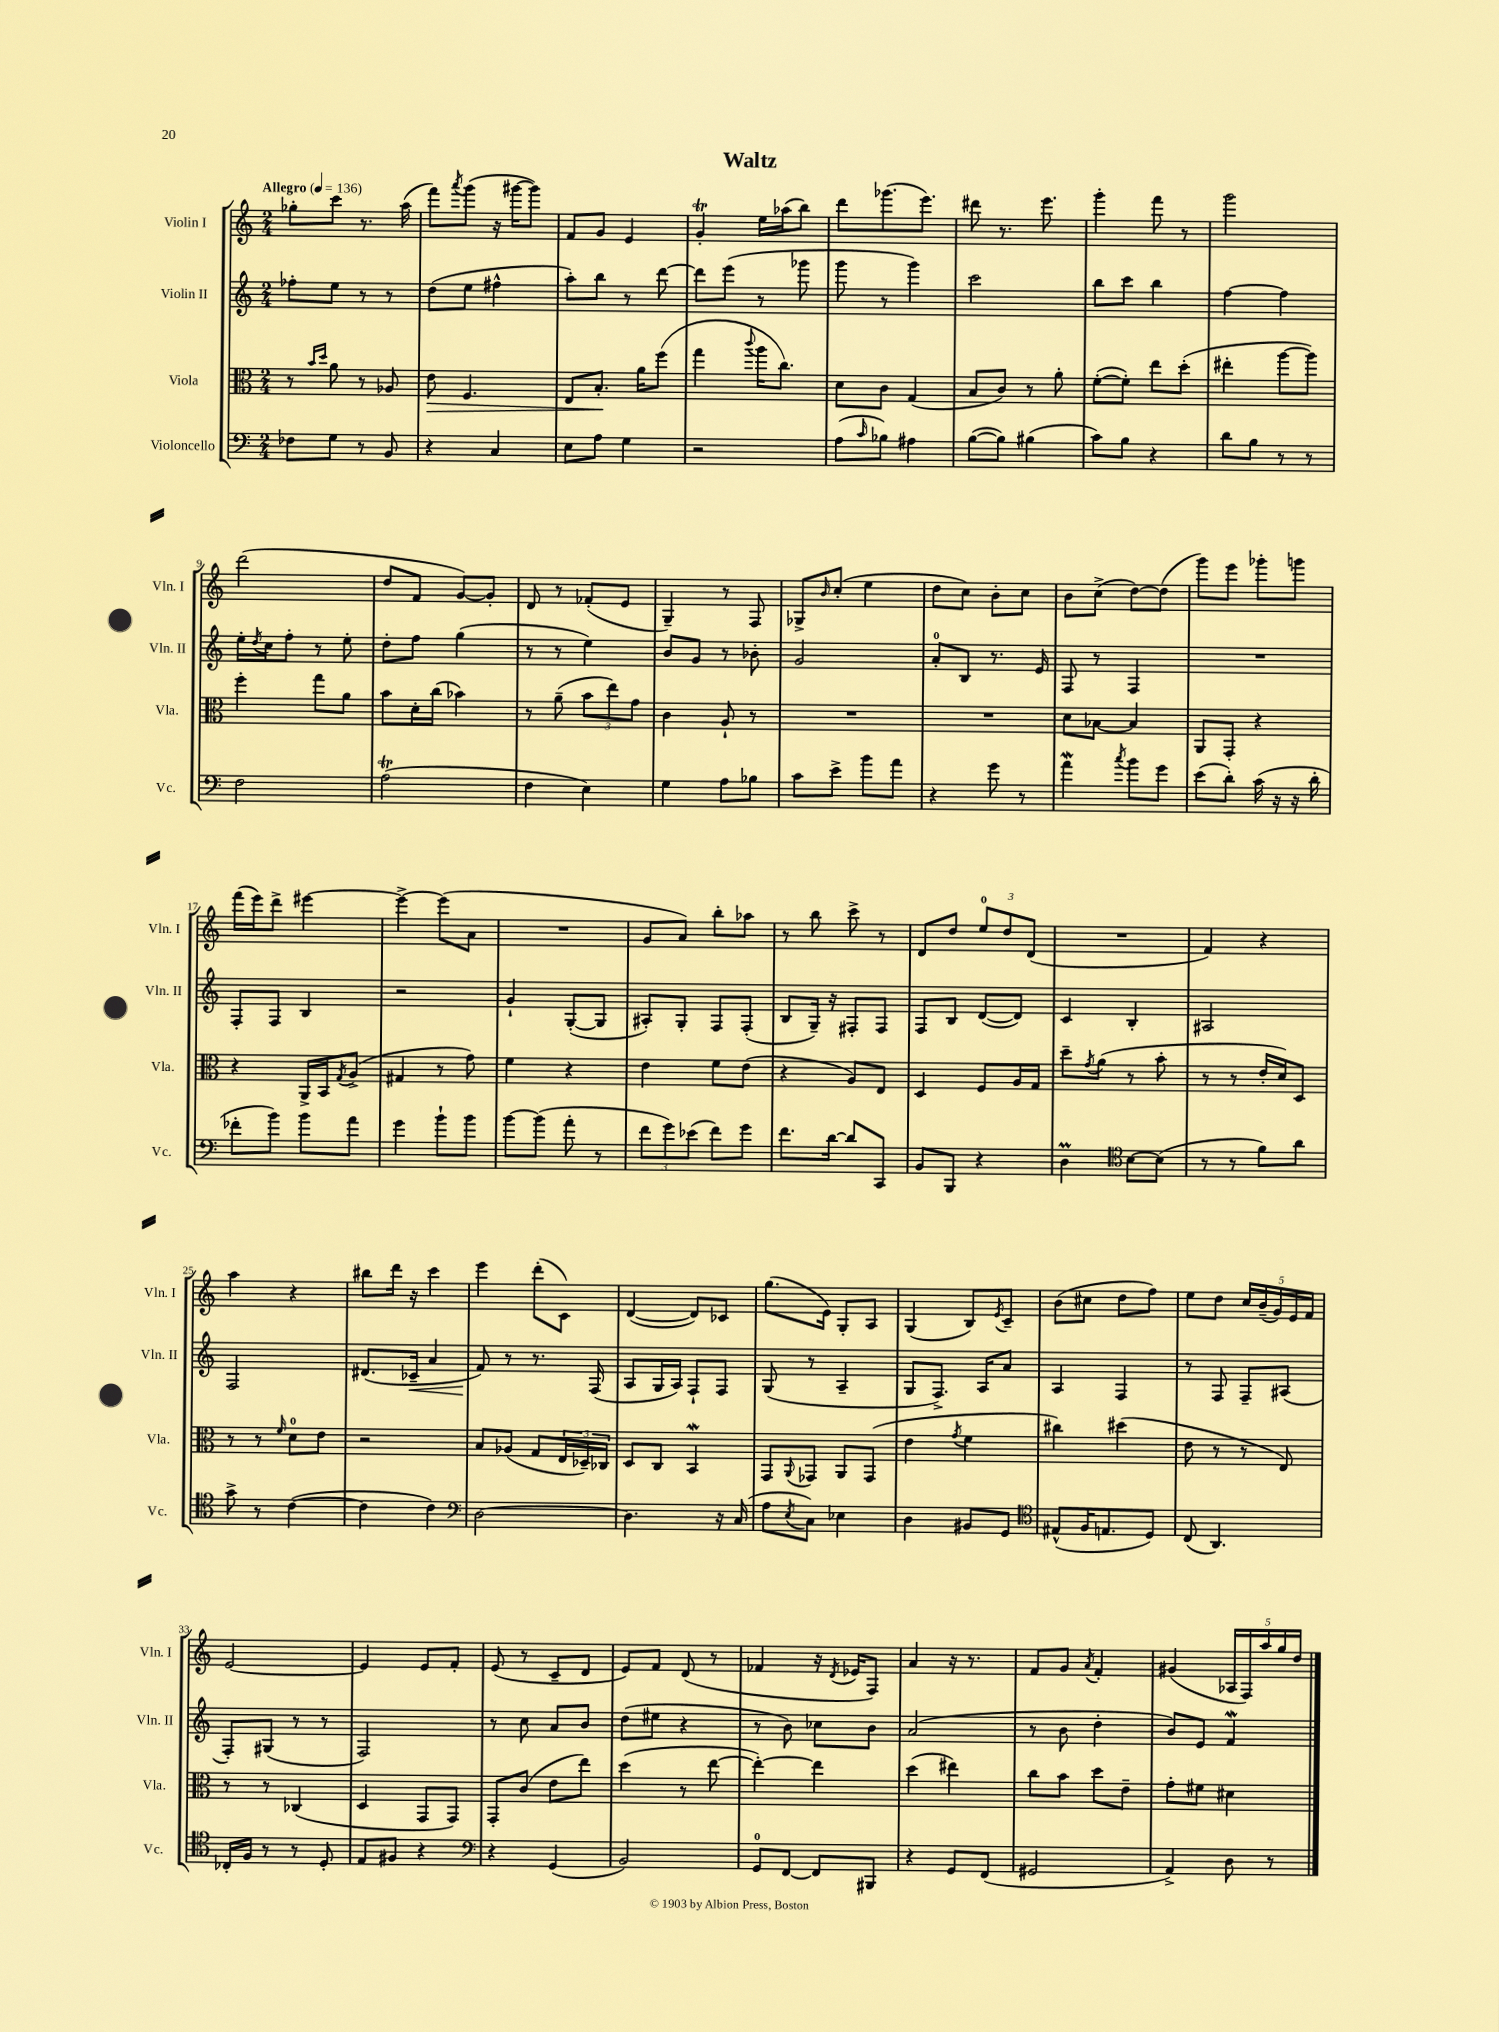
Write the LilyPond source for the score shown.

\header { title = "Waltz" }
<<
\new StaffGroup <<
\new Staff = "s0" \with { instrumentName = "Violin I" shortInstrumentName = "Vln. I" } {
    \clef treble \key c \major \numericTimeSignature \time 2/4 \tempo "Allegro" 4 = 136
    ges''8-. c'''8 r8. a''16( |
    f'''8) \acciaccatura { a'''8 } g'''8( r16 gis'''16~ gis'''8) |
    f'8 g'8 e'4 |
    g'4-.\trill e''16 aes''16( b''8) |
    d'''8 ges'''8.( e'''8.) |
    dis'''8 r8. e'''8. |
    g'''4-. f'''8 r8 |
    g'''2 |
    d'''2( |
    d''8 f'8 g'8~) g'8-. |
    d'8 r8 fes'8-.( e'8 |
    g4--) r8 f8 |
    ges8-> \grace { b'16 } c''8-.( e''4 |
    d''8 c''8) b'8-. c''8 |
    b'8 c''8->( d''8~) d''8( |
    g'''8) e'''8 ges'''8-. g'''8 |
    f'''16( e'''16) d'''8-> eis'''4~ |
    eis'''4~-> eis'''8( a'8 |
    R2 |
    g'8 a'8) b''8-. aes''8 |
    r8 b''8 c'''8-> r8 |
    d'8 d''8 \tuplet 3/2 { e''8-0 d''8 d'8( } |
    R2 |
    f'4) r4 |
    a''4 r4 |
    bis''8 d'''16 r16 c'''4 |
    e'''4 d'''8-.( c'8) |
    d'4~( d'8) ces'8 |
    g''8.( e'16) g8-. a8 |
    g4( b8) \acciaccatura { e'8 } c'8-- |
    b'8( cis''8 d''8 f''8) |
    e''8 d''8 \tuplet 5/4 { c''16 b'16--( g'16) e'16 f'16 } |
    e'2~ |
    e'4 e'8 f'8-. |
    e'8( r8 c'8-- d'8 |
    e'8) f'8 d'8( r8 |
    fes'4 r16 \acciaccatura { d'8 } ees'16 f8) |
    a'4 r16 r8. |
    f'8 g'8 \acciaccatura { a'8 } f'4-. |
    gis'4( \tuplet 5/4 { aes16 f16) a''16 g''16 d''16 } \bar "|." |
}
\new Staff = "s1" \with { instrumentName = "Violin II" shortInstrumentName = "Vln. II" } {
    \clef treble \key c \major \numericTimeSignature \time 2/4
    fes''8-. e''8 r8 r8 |
    d''8( e''8 fis''4-^ |
    a''8-.) b''8 r8 d'''8~ |
    d'''8 e'''8( r8 ges'''8 |
    g'''8 r8 g'''4) |
    c'''2 |
    b''8 c'''8 b''4 |
    f''4~ f''4 |
    e''16-. \acciaccatura { d''8 } c''16 f''8-. r8 e''8-. |
    d''8-. f''8 g''4( |
    r8 r8 e''4) |
    b'8 g'8 r8 bes'8-. |
    g'2 |
    a'8-0-. b8 r8. e'16 |
    f8 r8 f4 |
    R2 |
    f8-. f8 b4 |
    r2 |
    g'4-! g8~-.( g8 |
    ais8-.) g8-. f8 f8-.( |
    b8 g16--) r16 fis8-. fis8 |
    f8 b8 d'8~( d'8) |
    c'4 b4-. |
    ais2 |
    f2 |
    dis'8.( ces'16--\< a'4 |
    f'8\!) r8 r8. f16( |
    a8 g16 a16) f8-! f8 |
    g8( r8 a4-- |
    g8 f8.->) a16 a'8 |
    a4 f4 |
    r8 f8 f8-- ais8( |
    f8-.) gis8( r8 r8 |
    f2) |
    r8 c''8 a'8 b'8 |
    d''8( eis''8 r4 |
    r8 b'8) ces''8 b'8 |
    a'2( |
    r8 b'8 d''4-. |
    b'8) e'8 f'4\mordent \bar "|." |
}
\new Staff = "s2" \with { instrumentName = "Viola" shortInstrumentName = "Vla." } {
    \clef alto \key c \major \numericTimeSignature \time 2/4
    r8 \grace { b'16 d''16 } a'8 r8 aes8 |
    e'8\> f4. |
    e8 b8.-.\! a'16 f''8( |
    g''4 \appoggiatura { c'''8 } a''16 c''8.) |
    d'8 c'8 g4( |
    b8 c'8) r8 a'8-. |
    f'8~-.( f'8-.) e''8 d''8-.( |
    eis''4-. a''8~ a''8) |
    f''4-. g''8 a'8 |
    b'8 d'16-. c''16( bes'4) |
    r8 a'8--( \tuplet 3/2 { b'8 e''8) g'8 } |
    c'4 a8-! r8 |
    R2 |
    R2 |
    d'8 bes8~ bes4 |
    a,8 g,8-. r4 |
    r4 a,16-> b,16 \acciaccatura { g8 } a8->( |
    gis4 r8 g'8) |
    f'4 r4 |
    e'4 f'8 e'8( |
    r4 a8) e8 |
    d4 f8 a16 g16 |
    d''8-- \acciaccatura { g'8 } a'8( r8 b'8-. |
    r8 r8 e'16-. d'16) d8 |
    r8 r8 \grace { f'16 } d'8-0 e'8 |
    r2 |
    b8 aes8( g8 \tuplet 3/2 { e16 des16--) ces16 } |
    d8 c8 b,4\mordent |
    g,8 \appoggiatura { a,8 } ges,8 a,8 ges,8( |
    e'4 \acciaccatura { g'8 } f'4 |
    cis''4) dis''4( |
    e'8 r8 r8 e8) |
    r8 r8 ces4( |
    d4 g,8 g,8) |
    g,8-. c'8( e'8 e''8) |
    d''4( r8 e''8~ |
    e''4~-.) e''4 |
    d''4( eis''4) |
    c''8 b'8 d''8 e'8-- |
    g'8-. fis'8 dis'4 \bar "|." |
}
\new Staff = "s3" \with { instrumentName = "Violoncello" shortInstrumentName = "Vc." } {
    \clef bass \key c \major \numericTimeSignature \time 2/4
    fes8 g8 r8 b,8 |
    r4 c4 |
    e8 a8 g4 |
    r2 |
    a8( \grace { c'16 } bes8) ais4 |
    b8~( b8) bis4( |
    c'8) b8 r4 |
    d'8 b8 r8 r8 |
    f2 |
    a2\trill( |
    f4 e4) |
    g4 a8 bes8 |
    c'8 e'8-> b'8 a'8 |
    r4 g'8 r8 |
    a'4\mordent \acciaccatura { c''8 } b'8 g'8 |
    e'8( d'8-.) c'16( r16 r16 d'16-. |
    fes'8-. b'8) b'8 a'8 |
    g'4 b'8-! b'8 |
    b'8~ b'8( a'8-. r8 |
    \tuplet 3/2 { f'8 g'8) ees'8( } f'8) g'8 |
    f'8. d'16~ d'8 c,8 |
    b,8 b,,8 r4 |
    d4\prall \clef tenor b8~ b8( |
    r8 r8 f'8) a'8 |
    g'8-> r8 c'4~( |
    c'4 c'4) |
    \clef bass d2~ |
    d4. r16 c16( |
    a8 \acciaccatura { e8 } c8) ees4 |
    d4 bis,8 g,8 |
    \clef tenor eis8-^( f16 e8. d8) |
    c8( a,4.) |
    ces16-. f16 r8 r8 d8-. |
    e8 fis8 r4 |
    \clef bass r4 g,4( |
    b,2) |
    g,8-0 f,8~ f,8 bis,,8 |
    r4 g,8 f,8( |
    gis,2 |
    a,4->) d8 r8 \bar "|." |
}
>>
>>
